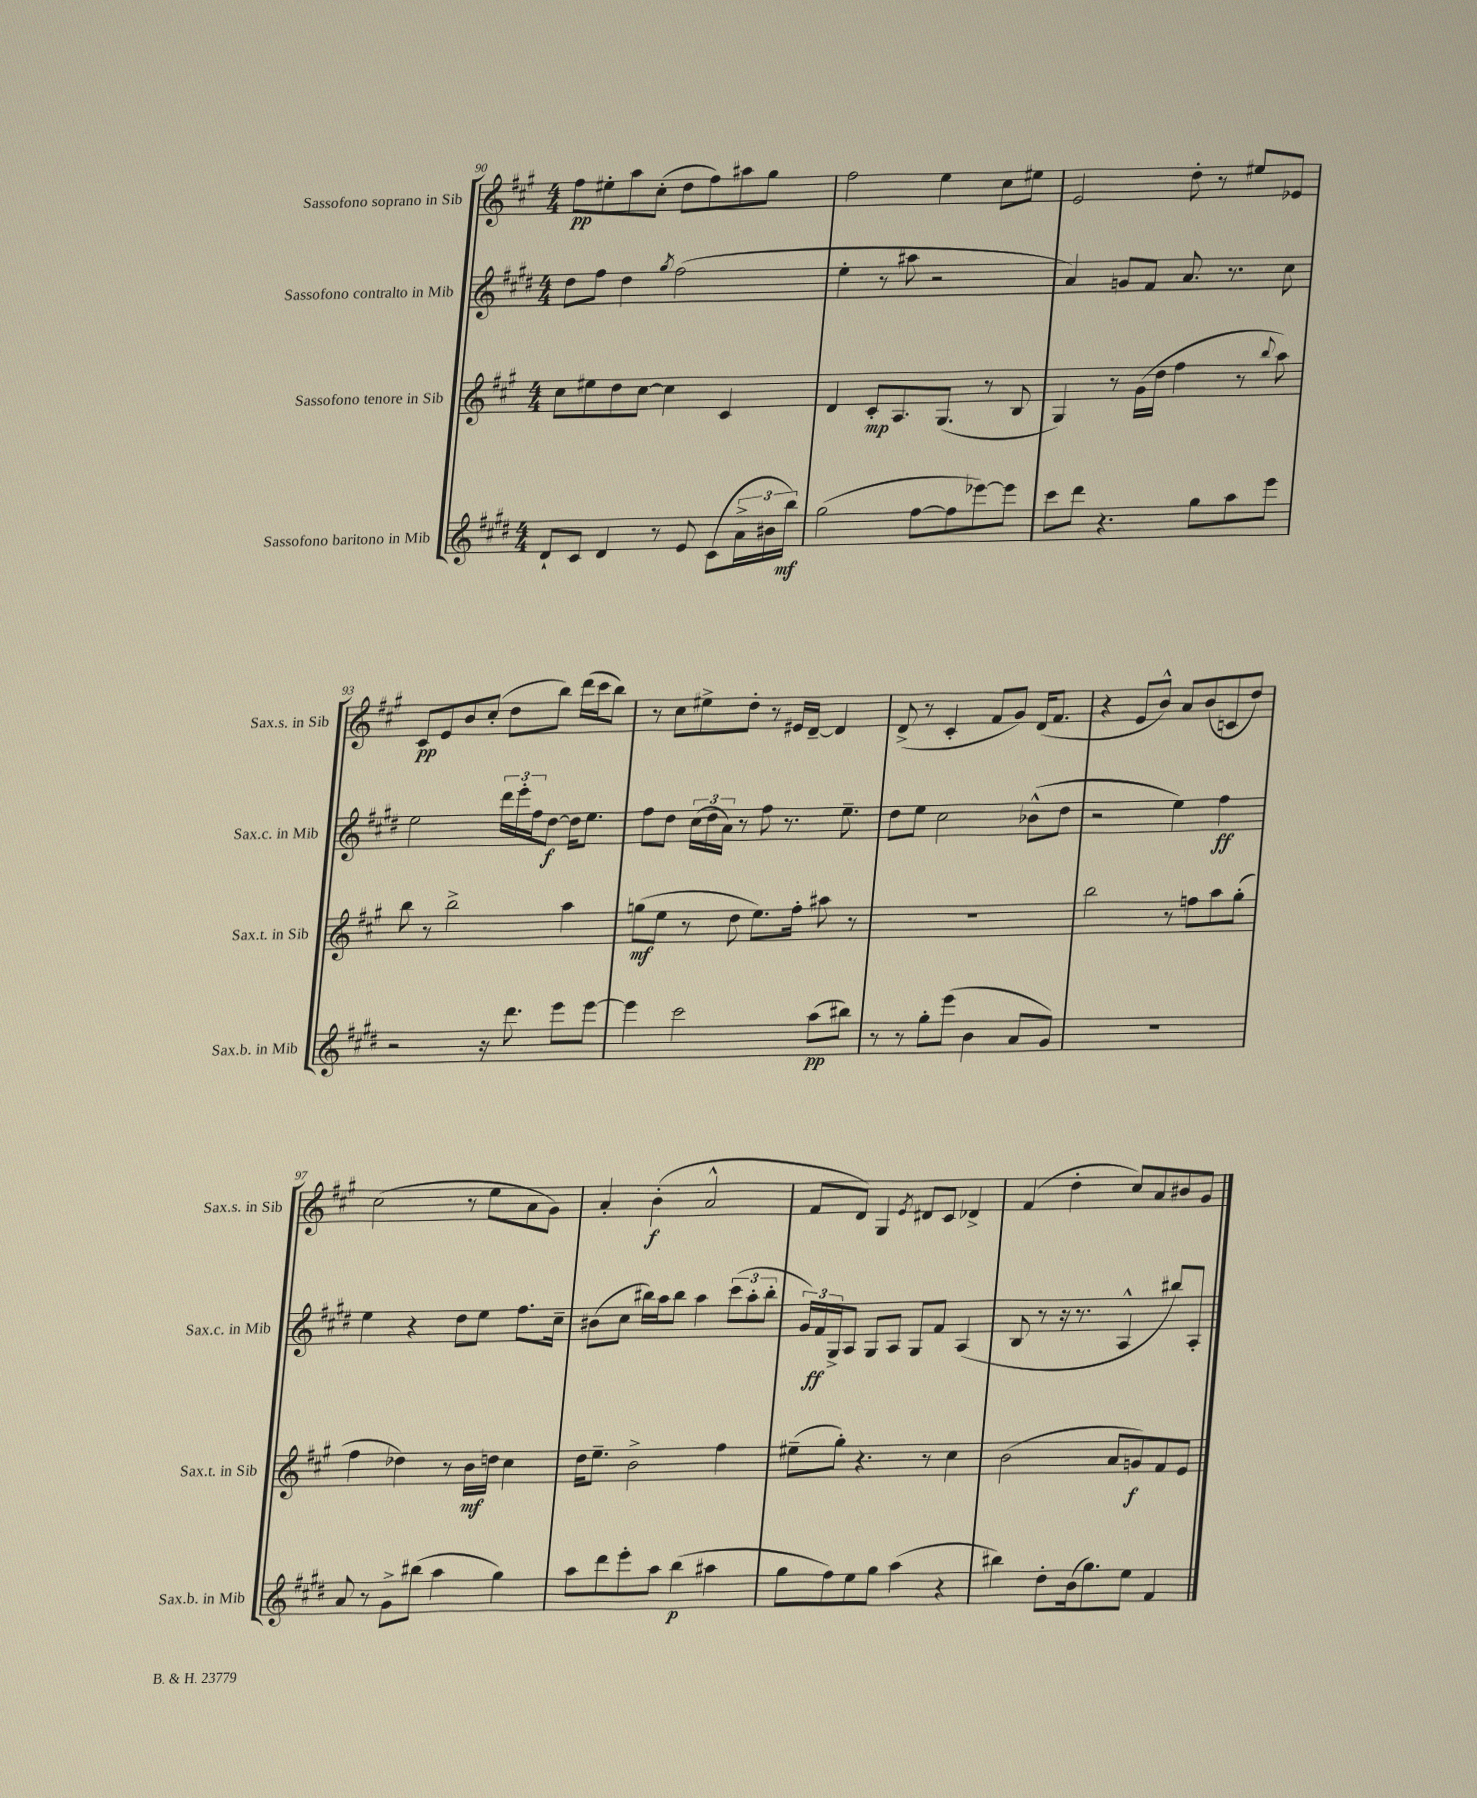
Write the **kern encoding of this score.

**kern	**kern	**kern	**kern
*staff4	*staff3	*staff2	*staff1
*clefG2	*clefG2	*clefG2	*clefG2
*k[f#c#g#d#]	*k[f#c#g#]	*k[f#c#g#d#]	*k[f#c#g#]
*M4/4	*M4/4	*M4/4	*M4/4
8d#`	8cc#	8dd#	8ff#
8c#	8ee#	8ff#	8ee#'
4d#	8dd	4dd#	8aa
.	[8cc#	.	(8cc#'
.	.	8qgg#	.
8r	4cc#]	(2ff#	8dd
8e	.	.	8ff#)
(8c#	4c#	.	8aa#
24a^	.	.	8gg#
24b#	.	.	.
24bb)	.	.	.
=	=	=	=
(2gg#	4d	4ee'	2ff#
.	8c#'	8r	.
.	8.A	8aa#	.
[8ff#	.	2r	4ee
.	(8.G#	.	.
8ff#]	.	.	.
[8eee-)	8r	.	8cc#
8eee-]	8B	.	8ee#
=	=	=	=
8ccc#	4G#)	4a)	2e
8ddd#	.	.	.
4.r	8r	8g	.
.	(16g#	8f#	.
.	16dd	.	.
.	4ff#	8.a	8dd'
8gg#	.	.	8r
.	.	8.r	.
8aa	8r	.	8ee#
.	8qqbb	.	.
8eee	8aa)	8cc#	8e-
=	=	=	=
2r	8bb	2ee	8c#
.	8r	.	8e
.	2bb^	.	8b
.	.	.	(8cc#'
16r	.	24ddd#	8dd
.	.	24eee'	.
8.ddd#	.	.	.
.	.	24ff#	.
.	.	[8dd#	8bb)
8eee	4aa	16dd#]	(16ddd
.	.	8.ee	16ccc#
[8eee	.	.	8bb)
=	=	=	=
4eee]	(8gg	8ff#	8r
.	8ee	8dd#	8cc#
2ccc#	8r	(24cc#	8ee#^
.	.	24dd#	.
.	.	24a)	.
.	8dd	8r	8dd'
.	8.ee)	8ff#	8r
.	.	8.r	16e#
.	16ff#'	.	[16d~
(8aa	8aa#	.	4d]
.	.	8.ee~	.
8bb#)	8r	.	.
=	=	=	=
8r	1r	8dd#	(8d^
8r	.	8ee	8r
8gg#'	.	2cc#	4c#'
(8eee	.	.	.
4b	.	.	8f#
.	.	.	8g#)
8a	.	(8b-^^	(16d
.	.	.	8.f#
8g#)	.	8dd#	.
=	=	=	=
1r	2bb	2r	4r
.	.	.	8e
.	.	.	8b^^)
.	8r	4ee)	8a
.	8ff	.	(8b
.	8aa	4ff#	8c
.	(8gg#'	.	8dd)
=	=	=	=
8a	4ff#	4ee	(2cc#
8r	.	.	.
8g#^	4dd-)	4r	.
(8bb#	.	.	.
4aa	8r	8dd#	8r
.	16b	8ee	8ee
.	16dd	.	.
4gg#)	4cc#	8.ff#	8a
.	.	.	8g#)
.	.	16cc#~	.
=	=	=	=
8aa	16dd	(8b#	4a'
.	8.ee~	.	.
8ddd#	.	8cc#	.
8eee'	2b^	16bb#)	(4b'
.	.	16aa	.
8aa	.	8bb#	.
(4bb	.	4aa	2a^^
4aa#	4ff#	(12ccc#	.
.	.	12aa'	.
.	.	12bb#'	.
=	=	=	=
8gg#	(8ee#~	24g#)	8f#
.	.	24f#	.
.	.	24G#^	.
8ff#)	8gg#')	8A	8d)
8ee	4.r	8G#	4G#
8gg#	.	8A	.
.	.	.	8qe
(4aa	.	8G#	8d#
.	8r	8f#	8c#
4r	4cc#	(4A	4d-^
=	=	=	=
4bb#)	(2b	8B	(4f#
.	.	8r	.
8dd#'	.	16r	4dd'
.	.	8.r	.
(16b	.	.	.
8.gg#)	.	.	.
.	8a	4A^^	8cc#)
8ee	8g)	.	8a
4f#	8f#	8bb#)	8b#
.	8e	8A'	8g#
==	==	==	==
*-	*-	*-	*-
